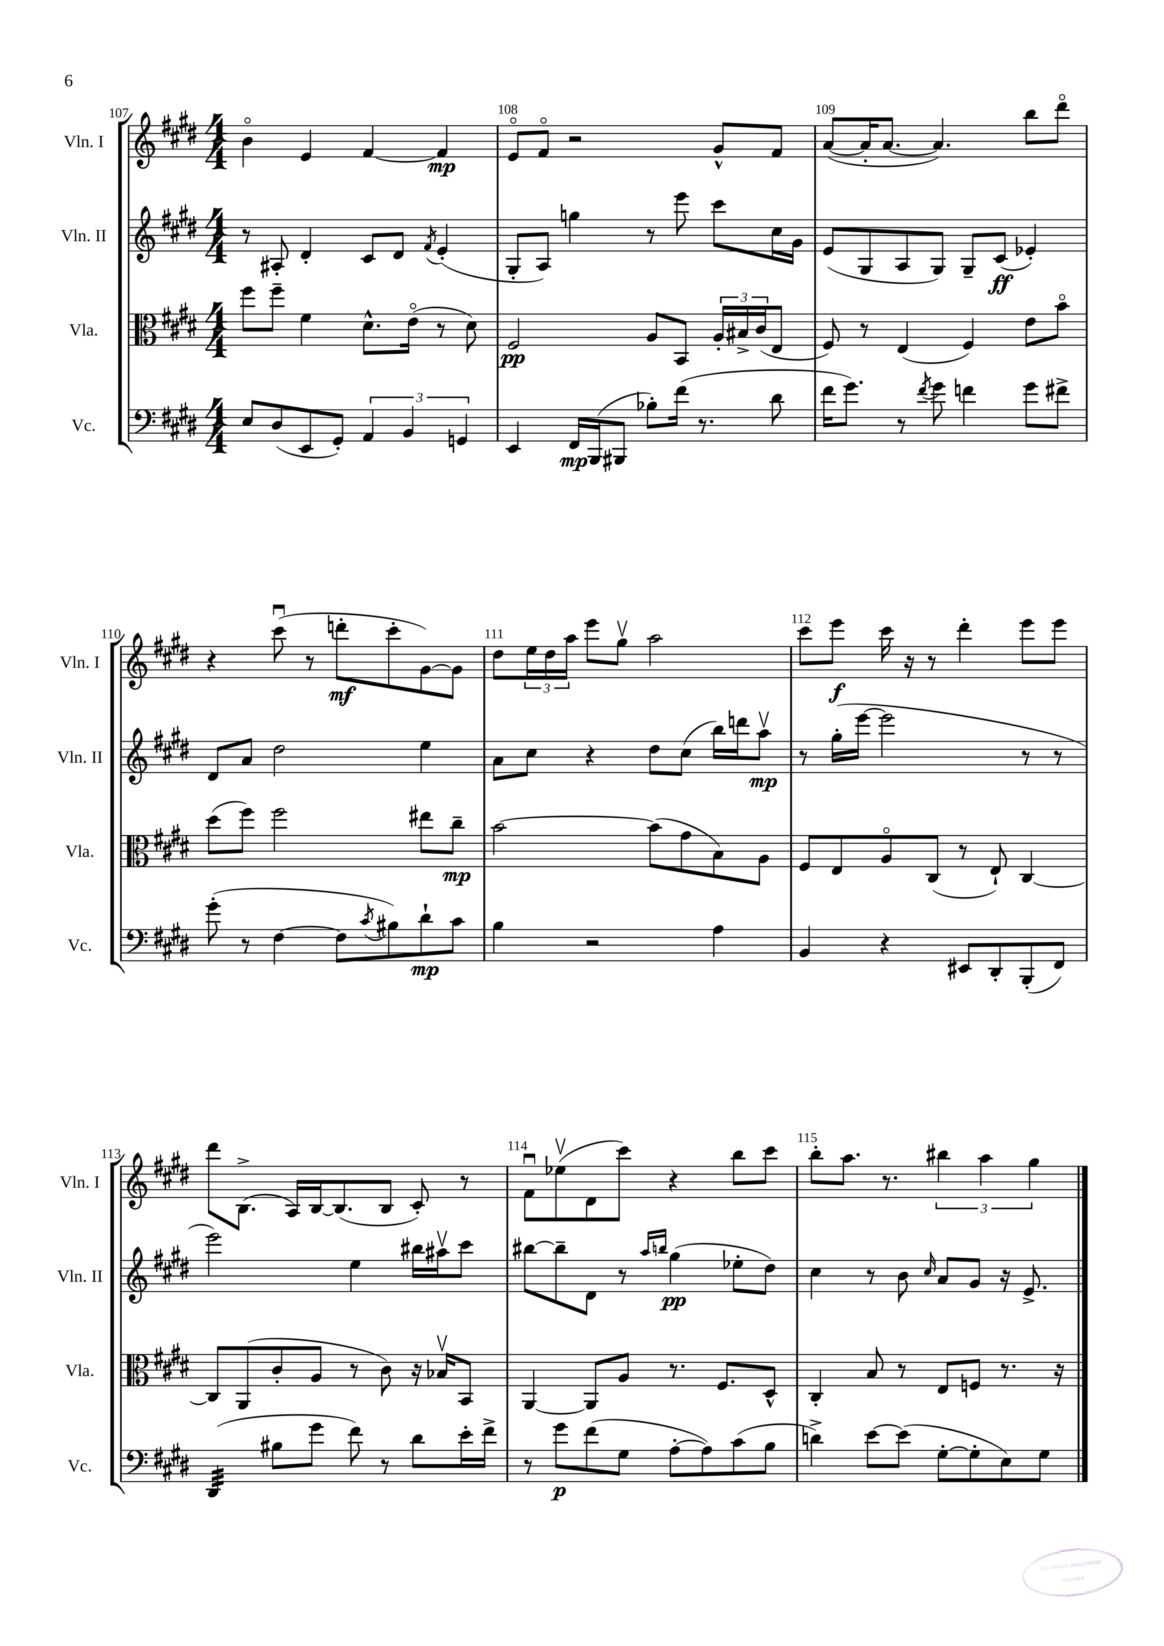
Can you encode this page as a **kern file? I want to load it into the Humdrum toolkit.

**kern	**kern	**kern	**kern
*staff4	*staff3	*staff2	*staff1
*clefF4	*clefC3	*clefG2	*clefG2
*k[f#c#g#d#]	*k[f#c#g#d#]	*k[f#c#g#d#]	*k[f#c#g#d#]
*M4/4	*M4/4	*M4/4	*M4/4
8E/L	8ff#\L	8r	4bo\
(8D#/	8ff#~\J	8A#'/	.
8EE/	4f#\	4d#'/	4e/
8GG#'/J)	.	.	.
6AA/	8.d#^^\L	8c#/L	[4f#/
.	.	8d#/J	.
6BB/	.	.	.
.	(16eo\Jk	.	.
.	.	8qf#/	.
.	8r	(4e'/	4f#/]
6GG/	.	.	.
.	8d#\)	.	.
=	=	=	=
4EE/	2F#/	8G#'/L	8eo/L
.	.	8A/J)	8f#o/J
16FF#/LL	.	4gg\	2r
(16BBB/J	.	.	.
8BBB#/J	.	.	.
8B-'\L)	8A/L	8r	.
(16f#\Jk	8BB/J	8eee\	.
8.r	.	.	.
.	24A'/LL	8ccc#\L	8g#^^/L
.	24B#^/	.	.
.	(24c#/J	.	.
8d#\	8E/J	16cc#\L	8f#/J
.	.	16g#\JJ	.
=	=	=	=
16f#\LK	8F#/)	(8e/L	([8a/L
8.g#\J)	.	.	.
.	8r	8G#/	16a'/]K
.	.	.	[8.a/J
8r	(4E/	8A/	.
8qf#/	.	.	.
8g#\	.	8G#/J)	4.a/])
4f\	4F#/)	8G#~/L	.
.	.	(8c#/J	.
8g#\L	8e\L	4e-'/)	8bb\L
8f#^\J	8bo\J	.	8ddd#o\J
=	=	=	=
(8g#'\	(8dd#\L	8d#/L	4r
8r	8ff#\J)	8a/J	.
[4F#\	2ff#\	2dd#\	(8ccc#u\
.	.	.	8r
8F#\]L	.	.	8ddd'\L
8qc#/	.	.	.
8B#\)	.	.	8ccc#'\
8d#`\	8ee#\L	4ee\	[8g#\)
8c#\J	8cc#~\J	.	8g#\]J
=	=	=	=
4B\	[2b\	8a\L	8dd#\L
.	.	8cc#\J	24ee\L
.	.	.	24dd#\
.	.	.	24aa\JJ
2r	.	4r	8eee\L
.	.	.	8gg#v\J
.	(8b\]L	8dd#\L	2aa\
.	8g#\	(8cc#\J	.
4A\	8B\)	16bb\LL)	.
.	.	16ddd\J	.
.	8A\J	8aav\J	.
=	=	=	=
4BB/	8F#/L	8r	8ccc#\L
.	8E/	(16gg#'\LL	8eee\J
.	.	[16eee\JJ	.
4r	8Ao/	2eee\]	16ccc#\
.	.	.	16r
.	(8C#/J	.	8r
8EE#/L	8r	.	4ddd#'\
8DD#'/	8E`/)	.	.
(8BBB'/	[4C#/	8r	8eee\L
8FF#/J)	.	8r	8eee\J
=	=	=	=
(4DD#/	8C#/]L	2eee\)	8ddd#\L
.	(8AA/	.	(8.B^\J
8B#\L	8c#'/	.	.
.	.	.	16A/LL)
8g#\J	8A/J	.	[16B/J
.	.	.	(8.B/]
8f#\)	8r	4ee\	.
8r	8c#\)	.	8B/J
8d#\L	16r	16bb#\LL	8c#'/)
.	16B-v/LK	16aa#v\J	.
16e'\L	8BB/J	8ccc#\J	8r
16f#^\JJ	.	.	.
=	=	=	=
8r	[4AA/	[8bb#\L	8f#u\L
8g#\L	.	8bb#~\]	(8ee-v\
(8f#\	8AA/]L	8d#\J	8d#\
8G#\J	8A/J	8r	8ccc#\J)
.	.	16qqaa/LL	.
.	.	16qqbb/JJ	.
[8A'\L	8.r	(4gg#\	4r
8A\])	.	.	.
.	8.F#/L	.	.
(8c#\	.	8ee-'\L	8bb\L
8B\J	8D#^^/J	8dd#\J)	8ccc#\J
=	=	=	=
4d^\)	4C#'/	4cc#\	8bb'\L
.	.	.	8.aa\J
[8e\L	8B/	8r	.
.	.	.	8.r
(8e\]J	8r	8b\	.
.	.	16qqcc#/	.
[8G#'\L	8E/L	8a/L	6bb#\
8G#'\]	8F/J	8g#/J	.
.	.	.	6aa\
8E\)	8.r	16r	.
.	.	8.e^/	.
.	.	.	6gg#\
8G#\J	.	.	.
.	16r	.	.
==	==	==	==
*-	*-	*-	*-
